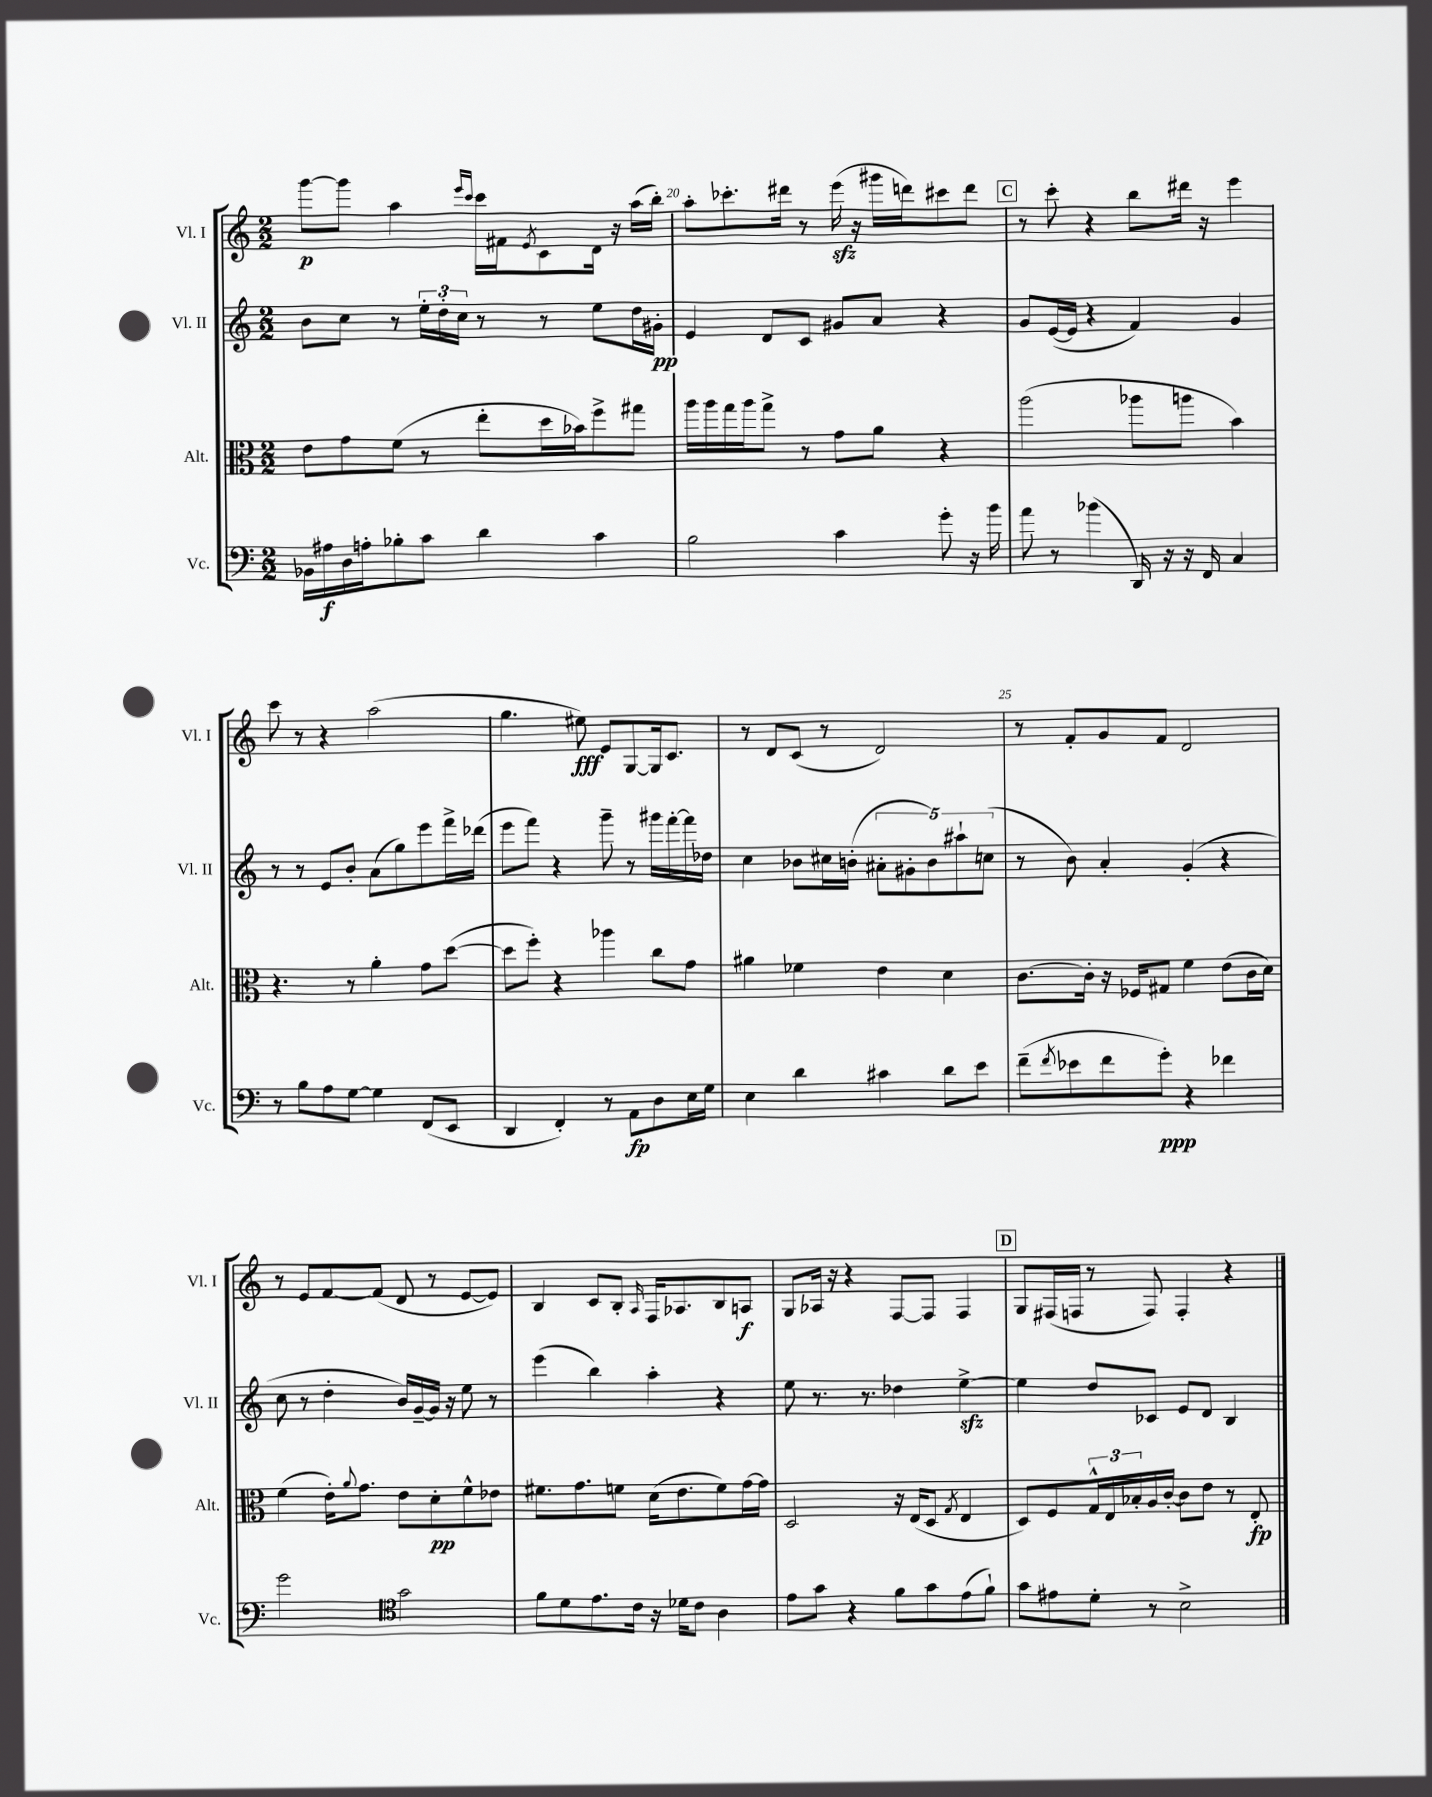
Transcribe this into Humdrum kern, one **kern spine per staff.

**kern	**kern	**kern	**kern
*staff4	*staff3	*staff2	*staff1
*clefF4	*clefC3	*clefG2	*clefG2
*k[]	*k[]	*k[]	*k[]
*M2/2	*M2/2	*M2/2	*M2/2
16BB-	8e	8b	[8ggg
16A#	.	.	.
16D	8g	8cc	8ggg]
16A'	.	.	.
8B-'	(8f	8r	4aa
8c	8r	24ee'	.
.	.	24dd'	.
.	.	24cc	.
.	.	.	16qqeee
.	.	.	16qqccc
4d	8ee'	8r	16ccc
.	.	.	16f#
.	.	.	8qe
.	16dd	8r	8c
.	16b-)	.	.
4c	8ff^	8ee	16d
.	.	.	16r
.	8gg#	16dd	(16aa
.	.	16g#'	16bb')
=	=	=	=
2B	16aa	4e	8aa'
.	16aa	.	.
.	16gg	.	8.ccc-'
.	16aa	.	.
.	8gg^	8d	.
.	.	.	16ddd#
.	8r	8c	8r
4c	8g	8g#	(16eee
.	.	.	16r
.	8a	8a	16ggg#
.	.	.	16ddd)
8g'	4r	4r	8ccc#
16r	.	.	8ddd
16b	.	.	.
=	=	=	=
8a	(2aa	8g	8r
8r	.	([16e	8ccc'
.	.	16e]	.
(4b-	.	4r	4r
16DD)	8aa-	4f)	8bb
16r	.	.	.
16r	8aa	.	16ddd#
16FF	.	.	16r
4C	4b)	4g	4eee
=	=	=	=
8r	4.r	8r	8ccc
8B	.	8r	8r
8A	.	8e	4r
[8G	8r	8b'	.
4G]	4a'	(8a	(2aa
.	.	8gg)	.
(8FF	8g	8eee	.
8EE	([8dd	16fff^	.
.	.	(16ddd-	.
=	=	=	=
4DD	8dd]	8eee	4.gg
.	8ff')	8fff)	.
4FF')	4r	4r	.
.	.	.	8ee#)
8r	4aa-	8ggg~	8e
8AA	.	8r	[8G
8D	8cc	16ggg#	16G]
.	.	[16fff'	8.c
16E	8g	16fff]	.
16G	.	16dd-	.
=	=	=	=
4E	4a#	4cc	8r
.	.	.	8d
4d	4f-	8b-	(8c
.	.	16cc#	8r
.	.	(16b'	.
4c#	4e	10a#'	2d)
.	.	10g#'	.
.	.	10b)	.
8d	4d	.	.
.	.	10aa#`	.
8e	.	.	.
.	.	(10cc	.
=	=	=	=
(8f~	[8.c	8r	8r
8qf	.	.	.
8e-	.	8b)	8f'
.	16c']	.	.
8f	16r	4a'	8g
.	16F-	.	.
8g')	8G#	.	8f
4r	4f	(4g'	2d
4f-	(8e	4r	.
.	16c	.	.
.	16d)	.	.
=	=	=	=
2g	(4f	8cc	8r
.	.	8r	8e
.	16e')	4dd'	[8f
.	8qqa	.	.
.	8.g	.	.
.	.	.	(8f]
*clefC4	*	*	*
2g	8e	16b)	8d
.	.	[16g~	.
.	8d'	16g]	8r
.	.	16r	.
.	8f^^	8ee	[8e
.	8e-	8r	8e])
=	=	=	=
8f	8.f#	(4eee	4B
8d	.	.	.
.	8.g	.	.
8.e	.	4bb)	8c
.	8f	.	8B'
16c	.	.	.
.	.	.	16qqA
16r	(16d	4aa'	16F
16d-	8.e	.	8.A-
8c	.	.	.
4A	8f)	4r	8B
.	[16g	.	8A
.	16g]	.	.
=	=	=	=
8e	2D	8ee	8G
8g	.	8.r	16A-
.	.	.	16r
4r	.	.	4r
.	.	8.r	.
8f	16r	4dd-	[8F
.	(16E	.	.
8g	8D	.	8F]
.	8qG	.	.
(8e	4E	[4ee^	4F
8f`)	.	.	.
=	=	=	=
8g	8D)	4ee]	8G
8e#	8F	.	(16F#
.	.	.	16F
8d'	24G^^	8dd	8r
.	24E	.	.
.	24B-'	.	.
8r	16A	8c-	8F)
.	[16c'	.	.
2B^	8c]	8e	4F'
.	8e	8d	.
.	8r	4B	4r
.	8E'	.	.
==	==	==	==
*-	*-	*-	*-
